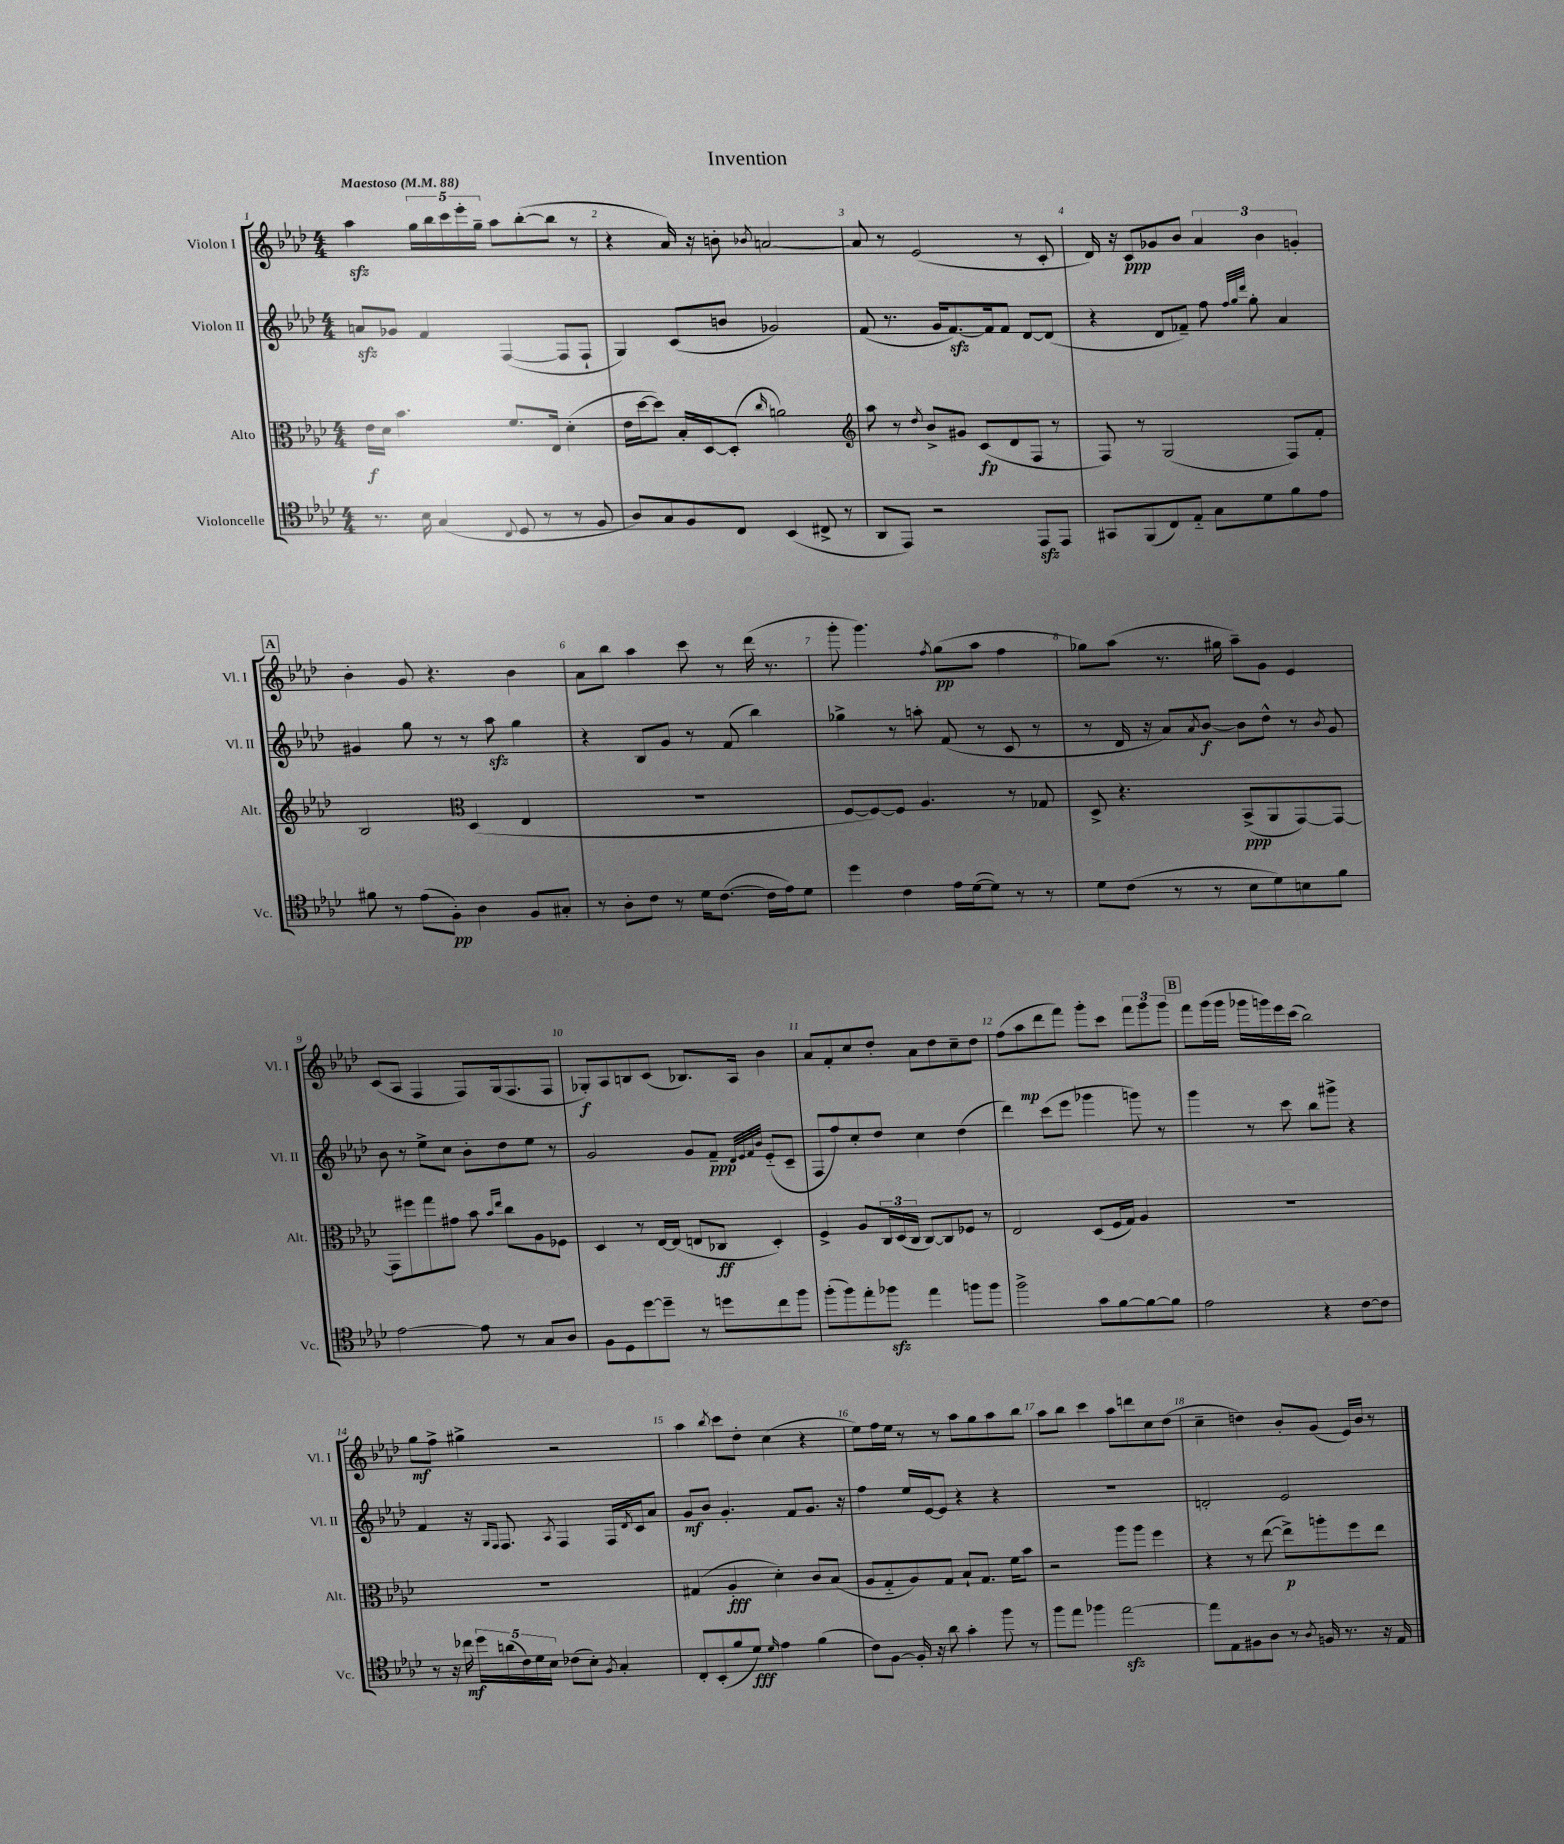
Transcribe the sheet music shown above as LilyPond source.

\header { title = "Invention" }
<<
\new StaffGroup <<
\new Staff = "s0" \with { instrumentName = "Violon I" shortInstrumentName = "Vl. I" } {
    \clef treble \key aes \major \numericTimeSignature \time 4/4 \tempo "Maestoso" 4 = 88
    aes''4\sfz \tuplet 5/4 { g''16 bes''16 c'''16 ees'''16-. g''16-- } aes''8 bes''8~-.( bes''8 r8 |
    r4 aes'16) r16 b'8-. \acciaccatura { bes'8 } a'2~ |
    a'8 r8 ees'2( r8 c'8-. |
    des'16) r16 c'8\ppp ges'8 bes'8 \tuplet 3/2 { aes'4 bes'4 g'4-. } |
    \mark \markup { \box "A" } bes'4-. g'8 r4. bes'4 |
    aes'8 bes''8 aes''4 c'''8 r8 des'''16( r8. |
    g'''8-. g'''4.) \acciaccatura { f''8 } g''8\pp( aes''8 f''4 |
    ges''8) aes''8( r8. gis''16 aes''8--) g'8 ees'4 |
    c'8( aes8 f4 f8) g16( f8. f8 |
    ges8-.\f) aes8 b8 c'8( bes8.) aes16 bes'4 |
    aes'8 f'8-. c''8 des''8-. aes'8 des''8 c''8-- des''8 |
    f''8( aes''8\mp des'''8 f'''8) g'''8-. c'''8 \tuplet 3/2 { f'''8 g'''8 g'''8 } |
    \mark \markup { \box "B" } f'''8 g'''16( g'''16 ges'''16 g'''16) ees'''16 c'''16( bes''2) |
    g''8\mf f''8-> gis''4-> r2 |
    aes''4 \acciaccatura { bes''8 } c'''8 des''8-. c''4( r4 |
    ees''8) f''16 ees''16 r8 r8 aes''8 g''8 aes''8 bes''8 |
    aes''8 bes''8 c'''4 aes''8 d'''8 c''8 des''8( |
    c''4-- d''4) bes'8-. g'8( ees'16) bes'16 r8 \bar "|." |
}
\new Staff = "s1" \with { instrumentName = "Violon II" shortInstrumentName = "Vl. II" } {
    \clef treble \key aes \major \numericTimeSignature \time 4/4
    a'8\sfz ges'8 f'4 f4~( f8 f8-! |
    g4) c'8( b'8 ges'2) |
    f'8( r8. g'16 f'8.~\sfz) f'16 f'8 des'8~ des'8( |
    r4 des'8 fes'8--) f''8 \grace { f''32 g''32 des'''32 } g''8-. aes'4 |
    \mark \markup { \box "A" } gis'4 g''8 r8 r8 aes''8\sfz g''4 |
    r4 bes8 g'8 r8 f'8( bes''4) |
    ges''4-> r8 a''8-. f'8( r8 c'8 r8 |
    r8 des'16 r16 aes'8) \acciaccatura { aes'8 } bes'8~\f bes'8 des''8-^ r8 \acciaccatura { bes'8 } g'8 |
    bes'8 r8 ees''8-> c''8 bes'8-. des''8 ees''8 r8 |
    g'2 g'8 f'8--\ppp \grace { des'32 ees'32 f'32 bes'32 } ees'8-_( c'8-- |
    f8 f''8) c''8-. des''8 c''4 des''4( |
    des'''4) c'''8( ees'''8 ges'''4 g'''8) r8 |
    \mark \markup { \box "B" } g'''4 r8 c'''8 bes''8 gis'''8-> r4 |
    f'4 r16 \grace { g16 f16 } f8. \acciaccatura { aes8 } f4 f16 \acciaccatura { des'8 } c'16 aes'8 |
    g'8\mf bes'8 g'4.-. f'8 g'8. r16 |
    f''4 ees''16 ees'16~ ees'8 r4 r4 |
    R1 |
    d'2-. ees'2 \bar "|." |
}
\new Staff = "s2" \with { instrumentName = "Alto" shortInstrumentName = "Alt." } {
    \clef alto \key aes \major \numericTimeSignature \time 4/4
    ees'16\f des'16 bes'4. f'8. ees16 des'4-.( |
    ees'16 des''16~ des''8) bes16-. des16~ des8-.( \grace { c''16 } a'2) |
    \clef treble aes''8 r8 \acciaccatura { des''8 } bes'8-> gis'8 c'8\fp( des'8 f8 r8 |
    f8) r8 g2( f8) f'8-. |
    \mark \markup { \box "A" } bes2 \clef alto des4( ees4 |
    R1 |
    f8~ f8~) f8 aes4. r8 ges8 |
    des8-> r4. bes,8->\ppp( aes,8 g,8~) g,8~ |
    g,8 fis''8 g''8 gis'8 bes'8 \grace { bes'16 ees''16 } c''8 aes8 fes8 |
    des4 r8 ees16~ ees16( e8 ces8\ff des4-.) |
    f4-> aes8 \tuplet 3/2 { c16 des16( c16 } c8~) c8 fes8 r8 |
    ees2 des8( f16 g16) aes4 |
    \mark \markup { \box "B" } R1 |
    R1 |
    gis4( aes4-.\fff des'4-.) c'8 bes8( |
    aes8 g8-_ aes8) g8 bes8-! g8. f'16 bes'8 |
    r2 aes''8 aes''8 f''4 |
    r4 r8 ees''8~( ees''8->\p) a''8-. f''8 ees''8 \bar "|." |
}
\new Staff = "s3" \with { instrumentName = "Violoncelle" shortInstrumentName = "Vc." } {
    \clef tenor \key aes \major \numericTimeSignature \time 4/4
    r8. bes16 g4( \appoggiatura { c8 } des8 r8 r8 f8 |
    aes8) g8 f8 c8 bes,4( cis8-> r8 |
    aes,8 ees,8) r2 ees,8\sfz ees,8 |
    gis,8 f,8( c8) ees8-_ g8 des'8 f'8 ees'8 |
    \mark \markup { \box "A" } fis'8 r8 ees'8( f8-.\pp) aes4 f8 gis8-. |
    r8 aes8-. c'8 r8 des'16 c'8.~( c'16 ees'16) des'8 |
    des''4 c'4 ees'16 des'16~( des'8) r8 r8 |
    des'8 c'8( r8 r8 bes8 des'8) b8 f'8 |
    ees'2~ ees'8 r8 g8 aes8 |
    f8 des8 des''8~ des''8-- r8 d''8 c''8 f''8 |
    f''8-.( f''8) ees''8-. fes''8\sfz ees''4 f''8 f''8 |
    f''2-> g'8 f'8~ f'8~ f'8 |
    \mark \markup { \box "B" } ees'2 r4 c'8~ c'8 |
    r8 r16 ces''16\mf \tuplet 5/4 { des''16 a'16( c'16) des'16 bes16 } ces'8( bes8-.) \acciaccatura { f8 } g4-. |
    c8-. bes,8-.( f'8 des'8\fff) \grace { des'16 } ees'4 f'4( |
    c'8) f8~ f16-. r16 aes'8 g'4-. f''8 r8 |
    f''8 ees''8 fes''4 ees''2~\sfz |
    ees''8 ees8 fis8 aes8 r8 \acciaccatura { aes8 } f16 r8. r16 ees16 \bar "|." |
}
>>
>>
\layout { \context { \Score \override BarNumber.break-visibility = ##(#f #t #t) barNumberVisibility = #all-bar-numbers-visible } }
